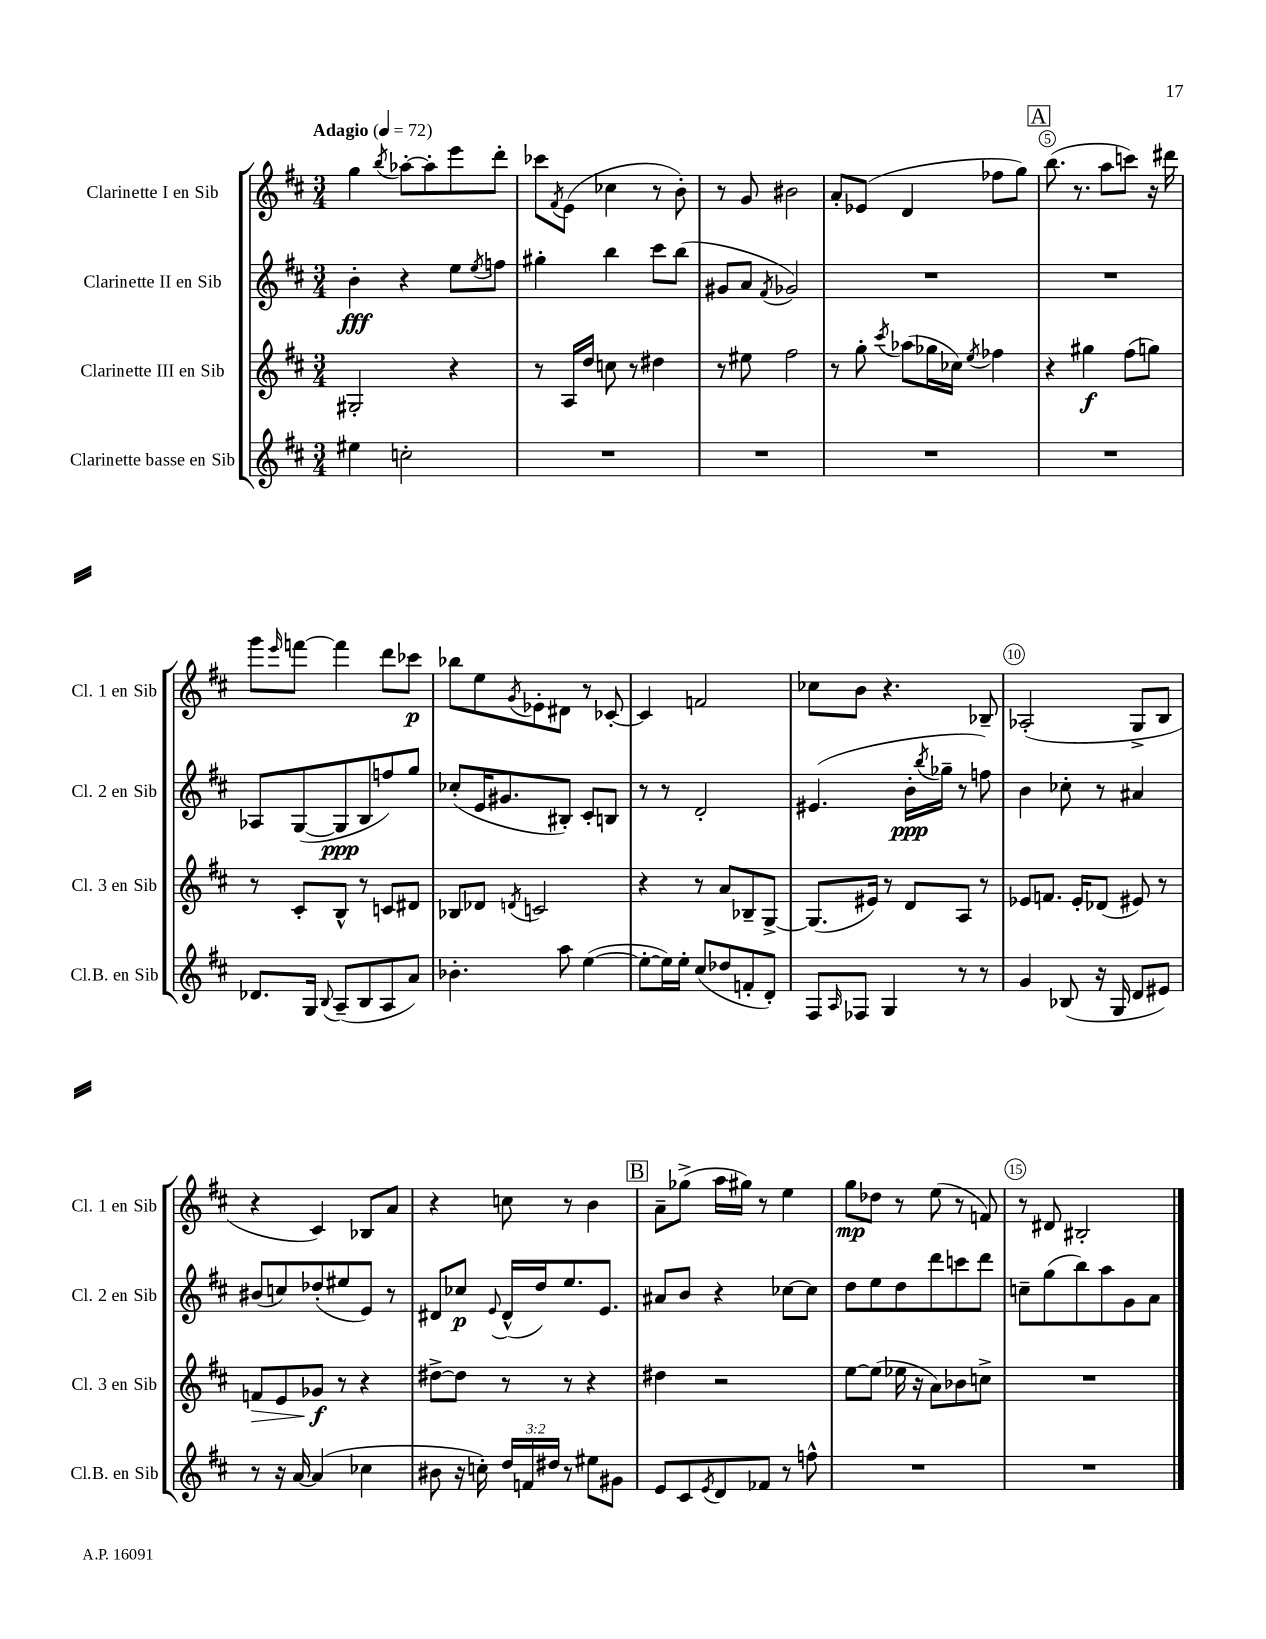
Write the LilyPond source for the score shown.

<<
\new StaffGroup <<
\new Staff = "s0" \with { instrumentName = "Clarinette I en Sib" shortInstrumentName = "Cl. 1 en Sib" } {
    \clef treble \key d \major \numericTimeSignature \time 3/4 \tempo "Adagio" 4 = 72
    g''4 \acciaccatura { b''8 } aes''8~-. aes''8-. e'''8 d'''8-. |
    ces'''8 \acciaccatura { fis'8 } e'8( ces''4 r8 b'8-.) |
    r8 g'8 bis'2 |
    a'8-. ees'8( d'4 fes''8 g''8) |
    \mark \markup { \box "A" } b''8.( r8. a''8 c'''8) r16 dis'''16 |
    g'''8 \grace { e'''16 } f'''8~ f'''4 d'''8 ces'''8\p |
    bes''8 e''8 \acciaccatura { g'8 } ees'8-. dis'8 r8 ces'8~-. |
    ces'4 f'2 |
    ces''8 b'8 r4. bes8-- |
    aes2-.( g8-> b8 |
    r4 cis'4) bes8 a'8 |
    r4 c''8 r8 b'4 |
    \mark \markup { \box "B" } a'8-- ges''8->( a''16 gis''16) r8 e''4 |
    g''8\mp des''8 r8 e''8( r8 f'8) |
    r8 dis'8 bis2-. \bar "|." |
}
\new Staff = "s1" \with { instrumentName = "Clarinette II en Sib" shortInstrumentName = "Cl. 2 en Sib" } {
    \clef treble \key d \major \numericTimeSignature \time 3/4
    b'4-.\fff r4 e''8 \acciaccatura { e''8 } f''8 |
    gis''4-. b''4 cis'''8 b''8( |
    gis'8 a'8 \acciaccatura { fis'8 } ges'2) |
    R2. |
    \mark \markup { \box "A" } R2. |
    aes8 g8~( g8\ppp b8 f''8) g''8 |
    ces''8-.( e'16 gis'8. bis8-.) cis'8-. b8 |
    r8 r8 d'2-. |
    eis'4.( b'16-.\ppp \acciaccatura { b''8 } ges''16-- r8 f''8) |
    b'4 ces''8-. r8 ais'4 |
    bis'8( c''8) des''8-.( eis''8 e'8) r8 |
    dis'8 ces''8\p \appoggiatura { e'8 } dis'16-^( d''16) e''8. e'8. |
    \mark \markup { \box "B" } ais'8 b'8 r4 ces''8~ ces''8 |
    d''8 e''8 d''8 d'''8 c'''8 d'''8 |
    c''8-- g''8( b''8) a''8 g'8 a'8 \bar "|." |
}
\new Staff = "s2" \with { instrumentName = "Clarinette III en Sib" shortInstrumentName = "Cl. 3 en Sib" } {
    \clef treble \key d \major \numericTimeSignature \time 3/4
    gis2-. r4 |
    r8 a16 d''16 c''8 r8 dis''4 |
    r8 eis''8 fis''2 |
    r8 g''8-. \acciaccatura { cis'''8 } aes''8( ges''16 ces''16) \acciaccatura { e''8 } fes''4 |
    \mark \markup { \box "A" } r4 gis''4\f fis''8( g''8) |
    r8 cis'8-. b8-^ r8 c'8 dis'8 |
    bes8 des'8 \acciaccatura { d'8 } c'2 |
    r4 r8 a'8 bes8-- g8~-> |
    g8.( eis'16) r8 d'8 a8 r8 |
    ees'8 f'8. ees'16-. des'8( eis'8) r8 |
    f'8\> e'8 ges'8\f\! r8 r4 |
    dis''8~-> dis''8 r8 r8 r4 |
    \mark \markup { \box "B" } dis''4 r2 |
    e''8~ e''8( ees''16 r16 a'8) bes'8 c''8-> |
    R2. \bar "|." |
}
\new Staff = "s3" \with { instrumentName = "Clarinette basse en Sib" shortInstrumentName = "Cl.B. en Sib" } {
    \clef treble \key d \major \numericTimeSignature \time 3/4 \override Staff.TupletNumber.text = #tuplet-number::calc-fraction-text
    eis''4 c''2-. |
    R2. |
    R2. |
    R2. |
    \mark \markup { \box "A" } R2. |
    des'8. g16 \appoggiatura { b8 } a8--( b8 a8 a'8) |
    bes'4.-. a''8 e''4~( |
    e''8~-. e''16) e''16-. cis''8( des''8 f'8-. d'8-.) |
    fis8 \grace { a16 } fes8 g4 r8 r8 |
    g'4 bes8( r16 g16 d'8 eis'8) |
    r8 r16 a'16~ a'4( ces''4 |
    bis'8 r16 c''16-.) \tuplet 3/2 { d''16 f'16 dis''16 } r8 eis''8 gis'8 |
    \mark \markup { \box "B" } e'8 cis'8 \acciaccatura { e'8 } d'8 fes'8 r8 f''8-^ |
    R2. |
    R2. \bar "|." |
}
>>
>>
\layout { \context { \Score \override BarNumber.break-visibility = ##(#f #t #t) barNumberVisibility = #(every-nth-bar-number-visible 5) \override BarNumber.stencil = #(make-stencil-circler 0.1 0.3 ly:text-interface::print) } }
